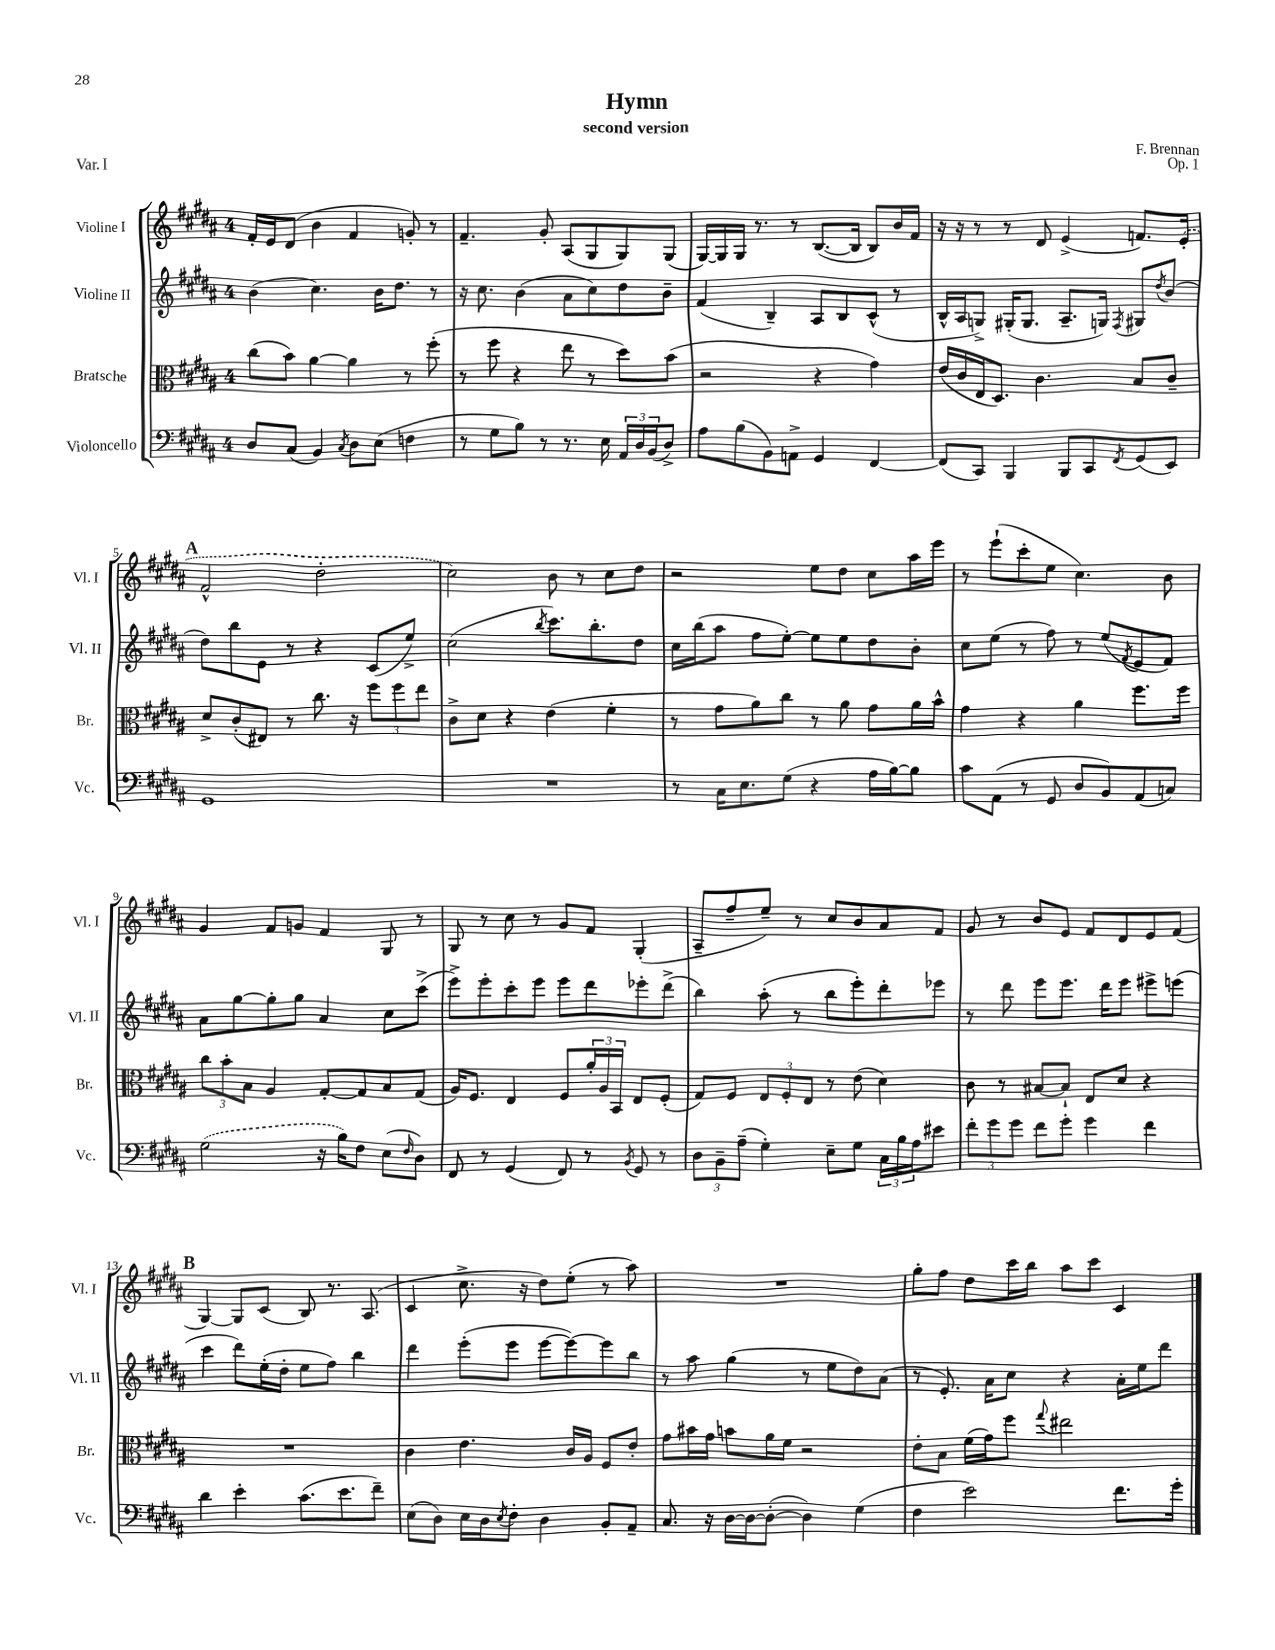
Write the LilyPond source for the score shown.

\header { title = "Hymn" composer = "F. Brennan" subtitle = "second version" opus = "Op. 1" piece = "Var. I" }
<<
\new StaffGroup <<
\new Staff = "s0" \with { instrumentName = "Violine I" shortInstrumentName = "Vl. I" } {
    \clef treble \key b \major \once \override Staff.TimeSignature.style = #'single-digit \time 4/4
    fis'16-. e'16 dis'8( b'4 fis'4 g'8-.) r8 |
    fis'4.-- gis'8-. ais8( gis8 gis8) gis8( |
    gis16~) gis16 gis16 r8. r8 b8.~( b16 b8) b'16 fis'16 |
    r16 r16 r8 r8 dis'8 e'4->( f'8.) \once \slurDashed e'16-.( |
    \mark \markup { \bold "A" } fis'2-^ dis''2-. |
    cis''2) b'8 r8 cis''8 dis''8 |
    r2 e''8 dis''8 cis''8 ais''16 e'''16 |
    r8 e'''8-!( cis'''8-. e''8 cis''4.) b'8 |
    gis'4 fis'8 g'8 fis'4 gis8 r8 |
    gis8 r8 cis''8 r8 gis'8 fis'8 gis4-.( |
    ais8-- fis''8-- e''8--) r8 cis''8 b'8 ais'8 fis'8 |
    gis'8 r8 b'8 e'8 fis'8 dis'8 e'8 fis'8( |
    \mark \markup { \bold "B" } gis4~) gis8 cis'8( b8) r8. ais8.( |
    cis'4 cis''8.-> r16 dis''8) e''8-.( r8 ais''8) |
    R1 |
    gis''8-. fis''8 dis''8 cis'''16 b''16 ais''8 cis'''8 cis'4 \bar "|." |
}
\new Staff = "s1" \with { instrumentName = "Violine II" shortInstrumentName = "Vl. II" } {
    \clef treble \key b \major \once \override Staff.TimeSignature.style = #'single-digit \time 4/4
    b'4( cis''4.) b'16 dis''8. r8 |
    r16 cis''8. b'4( ais'8 cis''8) dis''8 b'8-- |
    fis'4( b4--) ais8 b8 cis'8-^( r8 |
    b16-^ ais16 g8->) gis16-.( gis8. ais8.-- g16) \acciaccatura { fis8 } gis8 \acciaccatura { dis''8 } b'8( |
    \mark \markup { \bold "A" } dis''8) b''8 e'8 r8 r4 cis'8( e''8->) |
    cis''2( \acciaccatura { b''8 } cis'''8.) b''8.-. dis''8 |
    cis''16 b''16( ais''8 fis''8 e''8~-.) e''8 e''8 dis''8 b'8-. |
    cis''8 e''8( r8 fis''8) r8 e''8( \acciaccatura { fis'8 } e'8 fis'8) |
    ais'8 gis''8~ gis''8-. gis''8 ais'4 cis''8 cis'''8->( |
    e'''8->) e'''8-. cis'''8-. e'''8 e'''8 dis'''8 ees'''8-. dis'''8->( |
    b''4) ais''8-.( r8 b''8 e'''8-.) dis'''8-. ees'''8 |
    r8 dis'''8 e'''8 e'''8. dis'''16 e'''8 eis'''8-> e'''8( |
    \mark \markup { \bold "B" } cis'''4 dis'''8) e''16-.( dis''16-. e''8 fis''8) b''4 |
    dis'''4 e'''8-.( e'''8 e'''8~ e'''8~) e'''8 b''8 |
    r8 ais''8 gis''4( r8 e''8 dis''8) ais'8( |
    r8 e'8.-.) ais'16 cis''8 r4 ais'16-. e''16 dis'''8 \bar "|." |
}
\new Staff = "s2" \with { instrumentName = "Bratsche" shortInstrumentName = "Br." } {
    \clef alto \key b \major \once \override Staff.TimeSignature.style = #'single-digit \time 4/4
    cis''8( b'8) ais'4~ ais'4 r8 fis''8-.( |
    r8 fis''8 r4 e''8 r8 dis''8) b'8( |
    r2 r4 gis'4) |
    e'16( cis'16 e16 dis8.) cis'4. b8 cis'8-- |
    \mark \markup { \bold "A" } dis'8-> cis'8-.( eis8) r8 cis''8. r16 \tuplet 3/2 { fis''8 fis''8 e''8 } |
    cis'8-> dis'8 r4 e'4( fis'4-. |
    r8 gis'8 ais'8) cis''8 r8 ais'8 gis'8 ais'16 b'16-^ |
    gis'4 r4 ais'4 fis''8. fis''16 |
    \tuplet 3/2 { cis''8 b'8-. b8 } ais4 gis8~-. gis8 b8 gis8( |
    ais16) fis8. e4 fis8 \tuplet 3/2 { ais'16-. ais16 b,16 } e8 fis8-.( |
    gis8) fis8 \tuplet 3/2 { e8 fis8-. e8 } r8 e'8( dis'4) |
    cis'8 r8 bis8~ bis8-! e8 dis'8 r4 |
    \mark \markup { \bold "B" } R1 |
    cis'4 e'4. cis'16 ais16 fis8 e'8-. |
    gis'8 bis'16 gis'16 b'8 ais'16 fis'16 r2 |
    e'8-. b8 fis'16( gis'16) fis''8 \appoggiatura { gis''8 } eis''2 \bar "|." |
}
\new Staff = "s3" \with { instrumentName = "Violoncello" shortInstrumentName = "Vc." } {
    \clef bass \key b \major \once \override Staff.TimeSignature.style = #'single-digit \time 4/4
    dis8 cis8( b,4) \acciaccatura { cis8 } dis8 e8( f4 |
    r8 gis8 b8) r8 r8. e16 \tuplet 3/2 { ais,16 dis16 b,16( } dis8->) |
    ais8 b8( b,8) a,8-> gis,4 fis,4~ |
    fis,8( cis,8) b,,4 b,,8 cis,8 \acciaccatura { fis,8 } gis,8( e,8) |
    \mark \markup { \bold "A" } gis,1 |
    R1 |
    r8 cis16 e8. gis8( r4 ais16 b16~) b8 |
    cis'8 ais,8( r8 gis,8 dis8 b,8) ais,8( c8) |
    \once \slurDashed gis2( r16 b16) fis8 e8( \grace { fis16 } dis8) |
    fis,8 r8 gis,4( fis,8) r8 \acciaccatura { b,8 } gis,8 r8 |
    \tuplet 3/2 { dis8 b,8-- ais8--( } gis4-.) e8-- gis8 \tuplet 3/2 { cis16 b16 ais16 } eis'8 |
    \tuplet 3/2 { fis'8-. gis'8 gis'8 } fis'8 gis'8-. gis'4 fis'4 |
    \mark \markup { \bold "B" } dis'4 e'4-. cis'8.( e'8. fis'8--) |
    e8( dis8) e16 dis16 \acciaccatura { e8 } fis8-. dis4 b,8-. ais,8-- |
    cis8. r16 dis16~ dis16~ dis8~-.( dis4) gis4( |
    fis4 e'2) fis'8. gis'16-. \bar "|." |
}
>>
>>
